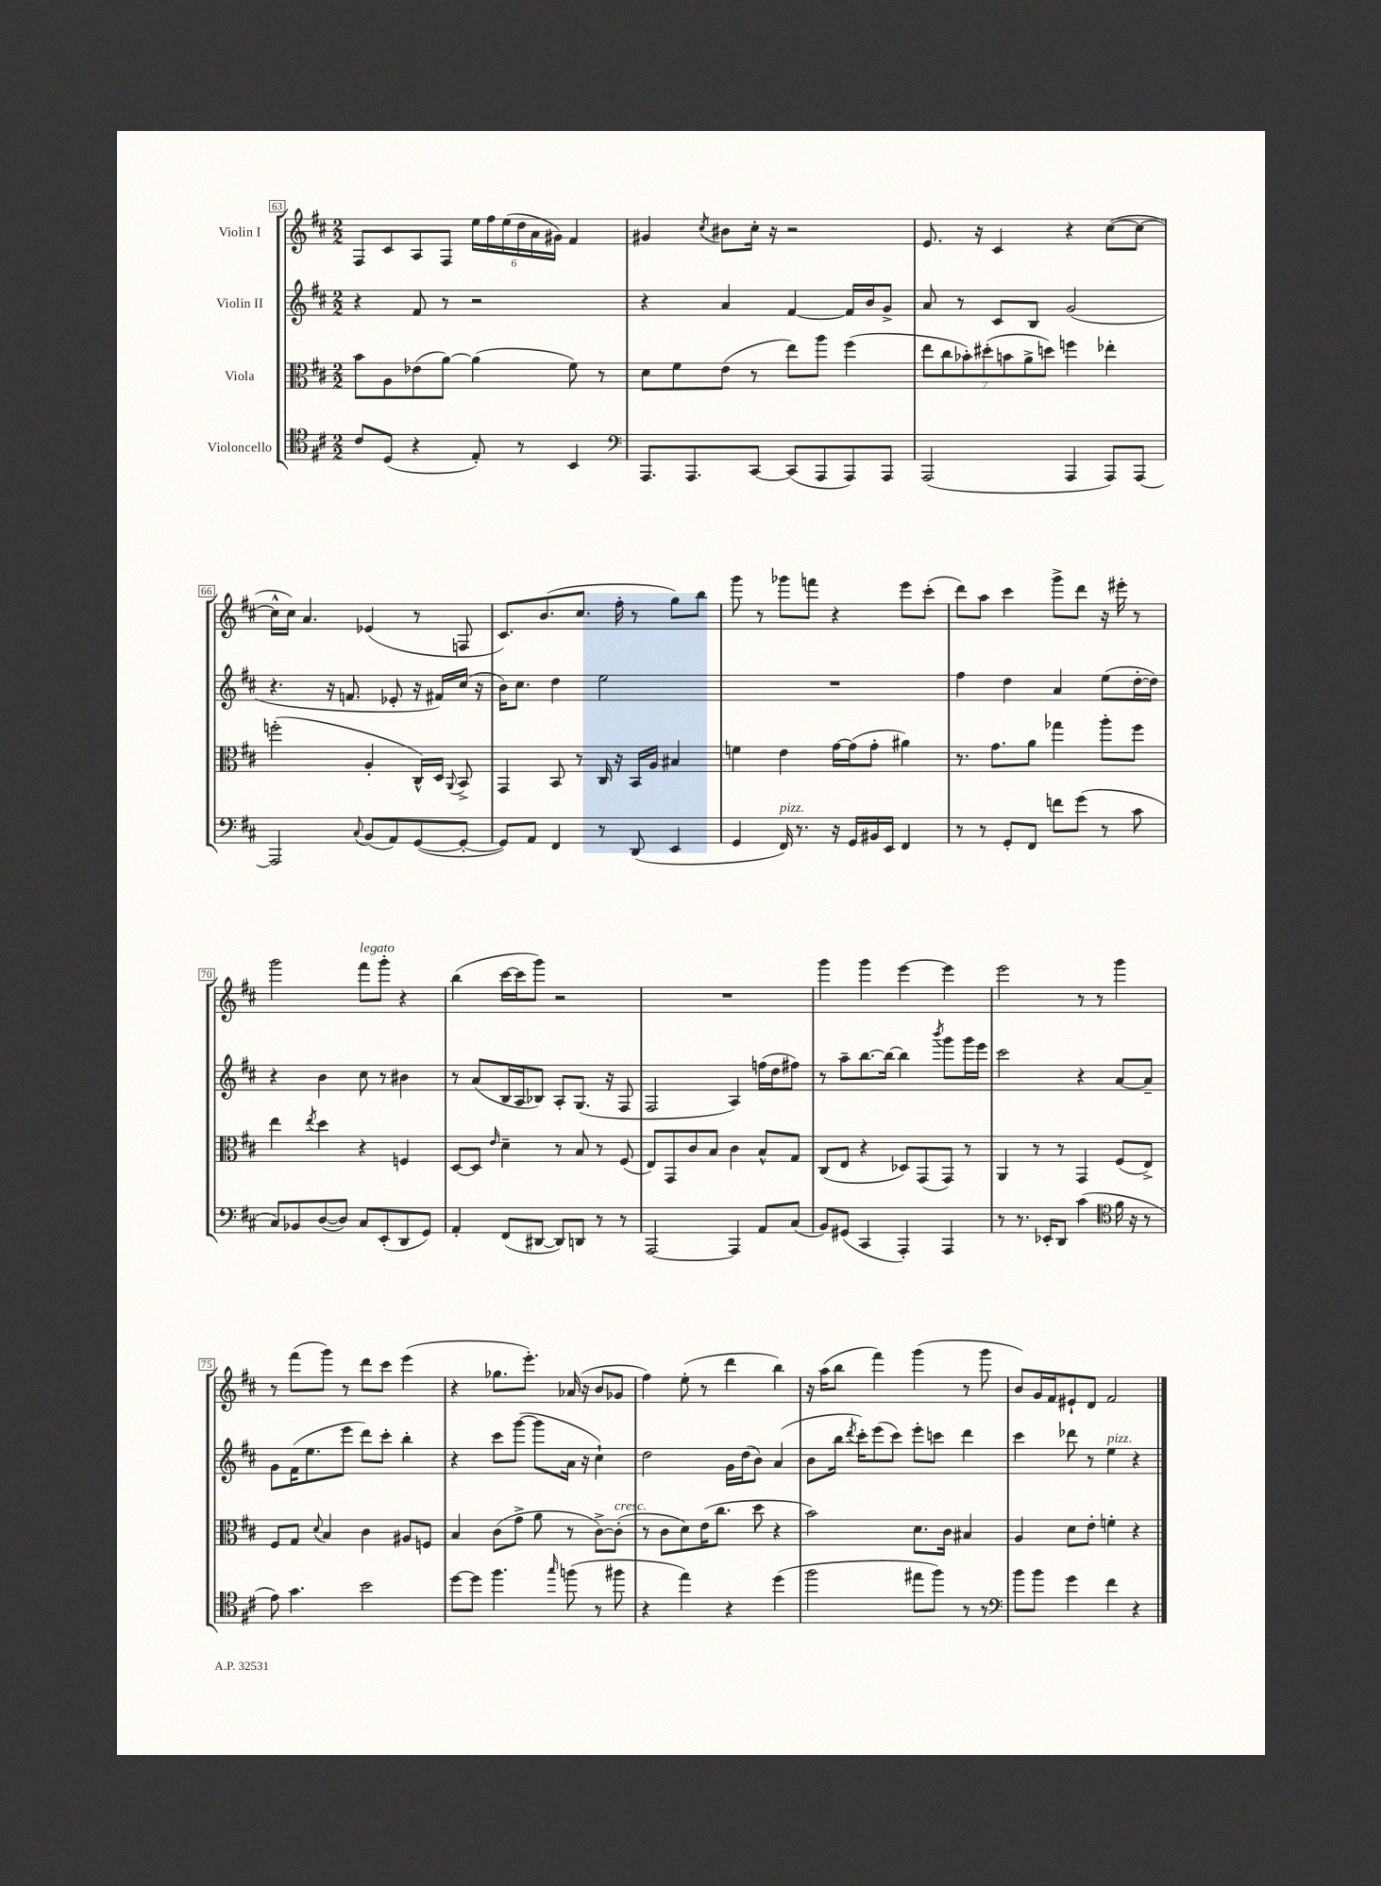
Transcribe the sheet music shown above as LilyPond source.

<<
\new StaffGroup <<
\new Staff = "s0" \with { instrumentName = "Violin I" } {
    \clef treble \key d \major \numericTimeSignature \time 2/2
    \autoBeamOff fis8[ cis'8 a8 fis8] \tuplet 6/4 { e''16[ fis''16 e''16( d''16 a'16 gis'16]) } fis'4 |
    gis'4 \acciaccatura { cis''8 } bis'8[ cis''16]-. r16 r2 |
    e'8. r16 cis'4 r4 cis''8[~( cis''8]~ |
    cis''16[-^ cis''16]) a'4. ees'4( r8 f8 |
    cis'8.[) b'8.( cis''8.] fis''16-. r8 g''8[) b''8] |
    g'''8 r8 ges'''8[ f'''8] r4 e'''8[ cis'''8]-.( |
    d'''8[) a''8] cis'''4 g'''8[-> d'''8] r16 eis'''16-. r8 |
    g'''2 fis'''8[^\markup { \italic "legato" } g'''8]-. r4 |
    b''4( cis'''16[~ cis'''16 g'''8]) r2 |
    R1 |
    g'''4 g'''4 e'''4~ e'''4 |
    e'''2 r8 r8 g'''4 |
    r8 fis'''8[( g'''8]) r8 d'''8[ cis'''8] e'''4( |
    r4 ges''8.[ e'''8.]-.) aes'16( r16 b'8[ ges'8] |
    fis''4) e''8-.( r8 d'''4 b''4) |
    r16 a''16[( b''8] fis'''4) g'''4( r8 g'''8 |
    b'8[) g'16 fis'16 eis'8-! d'8] fis'2 \bar "|." |
}
\new Staff = "s1" \with { instrumentName = "Violin II" } {
    \clef treble \key d \major \numericTimeSignature \time 2/2
    \autoBeamOff r4 fis'8 r8 r2 |
    r4 a'4 fis'4~ fis'16[ b'16 g'8]-> |
    a'8 r8 cis'8[ b8] g'2( |
    r4. r16 f'8. ees'8-. r16 fis'16[) cis''16]( r16 |
    b'16[) cis''8.] d''4 e''2 |
    R1 |
    fis''4 d''4 a'4 e''8[( d''16~-. d''16]) |
    r4 b'4 cis''8 r8 bis'4 |
    r8 a'8[( b16 a16 bes8]) a8[-. g8.]( r16 fis8 |
    fis2 a4) f''16[( d''16 fis''8]) |
    r8 a''8[-- b''8.~ b''16]~ b''4 \acciaccatura { b'''8 } g'''8[ g'''16 e'''16] |
    cis'''2 r4 a'8[~ a'8]-- |
    g'8[ fis'16( e''8. e'''8] d'''8[) cis'''8]-. b''4-. |
    r4 cis'''8[ g'''8]~( g'''8[ a'16] r16 cis''4-!) |
    d''2 g'16[ d''16( b'8]) a'4( |
    b'8[ b''16] \acciaccatura { d'''8 } cis'''16[-.) e'''8( cis'''8]) e'''8[-. c'''8] d'''4 |
    cis'''4 des'''8 r8 e''4^\markup { \italic "pizz." } r4 \bar "|." |
}
\new Staff = "s2" \with { instrumentName = "Viola" } {
    \clef alto \key d \major \numericTimeSignature \time 2/2
    \autoBeamOff b'8[ a8 ees'8( a'8]~) a'4( fis'8) r8 |
    d'8[ fis'8 e'8]( r8 e''8[) a''8] fis''4( |
    \tuplet 7/4 { e''8[ cis''8 bes'8-.) dis''8-.( b'8 a'8-> d''8]) } f''4 ees''4-. |
    f''2-.( a4-. cis16[-^) d16] \appoggiatura { a,8 } b,8-> |
    g,4 b,8 r8 cis16 r16 b,16[ a16] bis4 |
    f'4 e'4 g'16[~ g'16( g'8]-. ais'4) |
    r8. g'8.[ a'8] ges''4 a''8[-. fis''8] |
    e''4 \acciaccatura { e''8 } d''4 r4 f4 |
    d8[~ d8] \grace { e'16 } d'4-- r8 b8 r8 fis8( |
    e8[) g,8 cis'8 b8] cis'4 b8[-^ g8] |
    cis8[( e8] r4 des8[) g,8( g,8]) r8 |
    a,4 r8 r8 g,4 fis8[( e8]->) |
    fis8[ g8] \appoggiatura { d'8 } b4 cis'4 ais8[ f8] |
    b4 cis'8[( g'8]-> a'8 r8 cis'8[~->) cis'8]-.^\markup { \italic "cresc." }( |
    r8 cis'8[ d'8) e'16( cis''8.] d''8 r4 |
    b'2) d'8.[ cis'16] bis4 |
    a4 d'8[ e'8]-. f'4-. r4 \bar "|." |
}
\new Staff = "s3" \with { instrumentName = "Violoncello" } {
    \clef tenor \key d \major \numericTimeSignature \time 2/2
    \autoBeamOff cis'8[ d8]( r4 e8-.) r8 b,4 |
    \clef bass a,,8.[ a,,8. cis,8]~ cis,8[( a,,8 a,,8) a,,8] |
    a,,2( a,,4 a,,8[) a,,8]~ |
    a,,2 \appoggiatura { cis8 } b,8[( a,8) g,8~( g,8]~-. |
    g,8[) a,8] fis,4 r8 d,8( e,4 |
    g,4 fis,16^\markup { \italic "pizz." }) r8. r16 g,16[ bis,16 e,16] fis,4 |
    r8 r8 g,8[-. fis,8] f'8[ g'8]( r8 cis'8 |
    cis8[) bes,8 d8~( d8]) cis8[ e,8-.( d,8 g,8]) |
    a,4-. fis,8[( dis,8]~ dis,8[) d,8] r8 r8 |
    a,,2~ a,,4 a,8[ cis8]( |
    b,8[) gis,8]( cis,4 a,,4-.) a,,4 |
    r8 r8. ees,16[-. d,8] cis'4( \clef tenor fis'16 r16 r8 |
    e'8) g'4. b'2 |
    d''8[~ d''8] fis''4. \grace { g''16 } f''8( r8 fis''8 |
    r4 e''4) r4 d''4( |
    fis''2 eis''8[ fis''8]) r8 r8 |
    \clef bass b'8[ b'8] g'4 fis'4 r4 \bar "|." |
}
>>
>>
\layout { \context { \Score currentBarNumber = #63 \override BarNumber.stencil = #(make-stencil-boxer 0.1 0.3 ly:text-interface::print) } }
